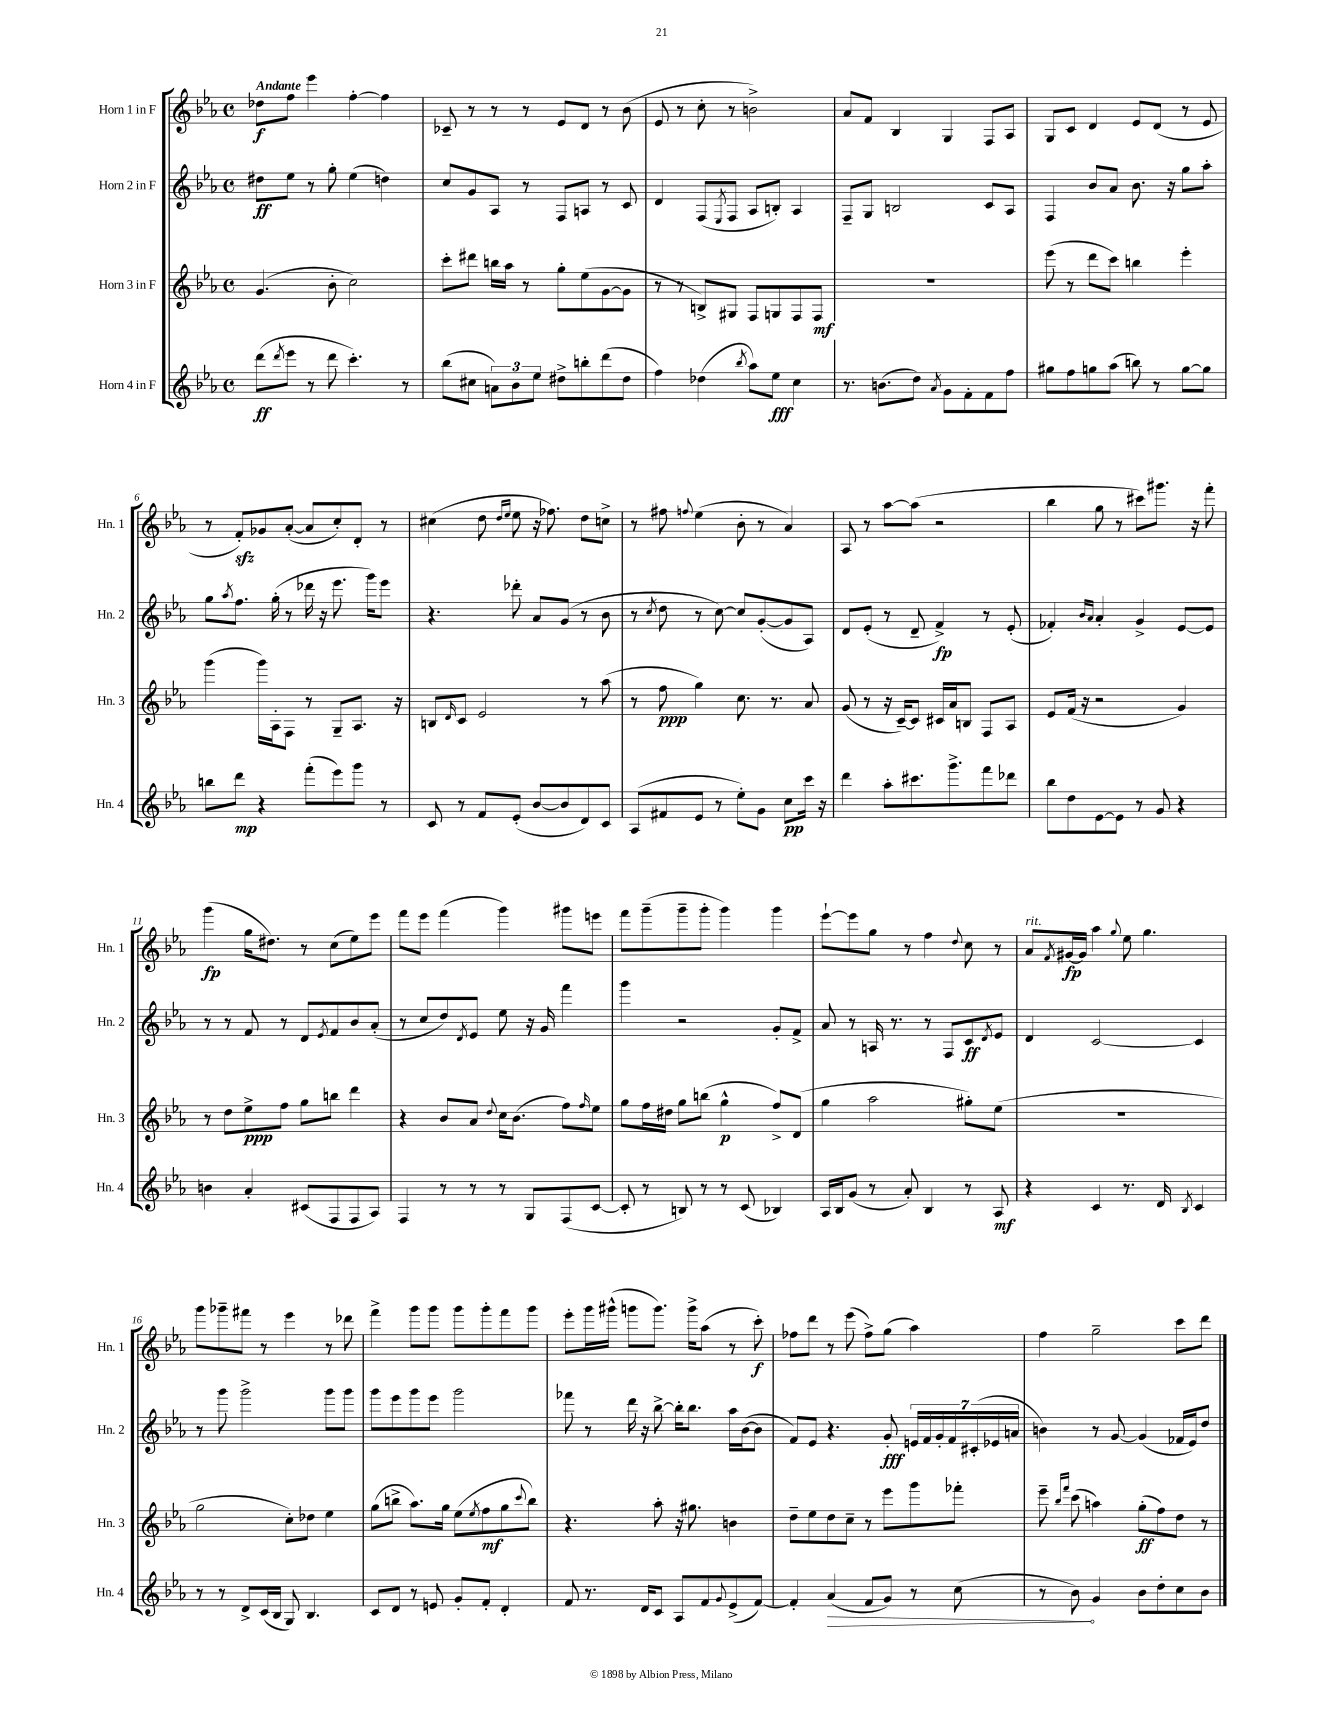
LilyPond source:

<<
\new StaffGroup <<
\new Staff = "s0" \with { instrumentName = "Horn 1 in F" shortInstrumentName = "Hn. 1" } {
    \clef treble \key ees \major \defaultTimeSignature \time 4/4 \tempo "Andante"
    des''8\f f''8 ees'''4 f''4~-. f''4 |
    ces'8-- r8 r8 r8 ees'8 d'8 r8 bes'8( |
    ees'8 r8 c''8-. r8 b'2->) |
    aes'8 f'8 bes4 g4 f8 aes8 |
    g8 c'8 d'4 ees'8 d'8( r8 ees'8 |
    r8 f'8-.\sfz) ges'8 aes'8~-.( aes'8 c''8-.) d'8-. r8 |
    cis''4( d''8 \grace { d''16 ees''16 } ees''8 r16 fes''8.) d''8 c''8-> |
    r8 fis''8 \appoggiatura { f''8 } ees''4( bes'8-. r8 aes'4) |
    aes8 r8 aes''8~ aes''8( r2 |
    bes''4 g''8 r8 cis'''8) gis'''8. r16 f'''8-. |
    g'''4\fp( g''16 dis''8.) r8 c''8( ees''8) ees'''8 |
    f'''8 ees'''8 f'''4( g'''4) gis'''8 e'''8 |
    f'''8 g'''8--( g'''8-- g'''8-. g'''4) g'''4 |
    ees'''8~-! ees'''8 g''8 r8 f''4 \appoggiatura { d''8 } c''8 r8 |
    aes'8^\markup { \italic "rit." } \acciaccatura { f'8 } gis'16~\fp gis'16 aes''4 \appoggiatura { g''8 } ees''8 g''4. |
    g'''8 ges'''8-- fis'''8 r8 ees'''4 r8 des'''8 |
    f'''4-> g'''8 g'''8 g'''8 g'''8-. f'''8 g'''8 |
    ees'''8-. g'''16 gis'''16-^( g'''8 g'''8.) g'''16-> aes''8( r8 c'''8-.\f) |
    fes''8 d'''8 r8 ees'''8( fes''8->) g''8( aes''4) |
    f''4 g''2-- c'''8 d'''8 \bar "|." |
}
\new Staff = "s1" \with { instrumentName = "Horn 2 in F" shortInstrumentName = "Hn. 2" } {
    \clef treble \key ees \major \defaultTimeSignature \time 4/4
    dis''8\ff ees''8 r8 g''8-. ees''4( d''4) |
    c''8 g'8 aes8 r8 f8 a8 r8 c'8 |
    d'4 f8( \acciaccatura { ees8 } f8 aes8 b8-.) aes4 |
    f8-- g8 b2 c'8 aes8 |
    f4 bes'8 aes'8 bes'8. r16 g''8 aes''8-. |
    g''8 \acciaccatura { aes''8 } f''8. g''16-.( r8 des'''16 r16 ees'''8. g'''16) ees'''8 |
    r4. des'''8-. aes'8 g'8( r8 bes'8 |
    r8 \acciaccatura { c''8 } d''8 r8 c''8~) c''8 g'8~-.( g'8 aes8) |
    d'8 ees'8-.( r8 d'8-- f'4->\fp) r8 ees'8-.( |
    fes'4-.) \grace { bes'16 aes'16 } aes'4-. g'4-> ees'8~ ees'8 |
    r8 r8 f'8 r8 d'8 \acciaccatura { ees'8 } f'8 bes'8 aes'8-.( |
    r8 c''8 d''8) \acciaccatura { d'8 } ees'8 ees''8 r16 g'16 f'''4 |
    g'''4 r2 g'8-. f'8-> |
    aes'8 r8 a16 r8. r8 f8 c'8\ff \acciaccatura { d'8 } ees'8 |
    d'4 c'2~ c'4 |
    r8 g'''8 g'''2-> g'''8 g'''8 |
    g'''8 ees'''8 g'''8 ees'''8 g'''2 |
    fes'''8 r8 d'''16 r16 bes''8~-> bes''16-. bes''8. aes''16 bes'16~( bes'8 |
    f'8) ees'8 r4. g'8-.\fff \tuplet 7/4 { e'16 f'16 g'16-. f'16 cis'16-.( ees'16 a'16 } |
    b'4) r8 g'8~ g'4( fes'16 ees'16) d''8 \bar "|." |
}
\new Staff = "s2" \with { instrumentName = "Horn 3 in F" shortInstrumentName = "Hn. 3" } {
    \clef treble \key ees \major \defaultTimeSignature \time 4/4
    g'4.( bes'8-. c''2) |
    c'''8-. dis'''8 b''16 aes''16 r8 g''8-. ees''8( g'8~ g'8 |
    r8 r8 b8->) gis8 f8 g8 f8 f8\mf |
    R1 |
    ees'''8( r8 d'''8 c'''8) b''4 ees'''4-. |
    g'''4( g'''16) aes16-. f8 r8 g8-- aes8. r16 |
    b8 \grace { d'16 } c'8 ees'2 r8 aes''8( |
    r8 f''8\ppp g''4) c''8. r8. aes'8 |
    g'8( r8 r16 c'16~--) c'8 cis'16 aes'16 b8 f8 aes8 |
    ees'8 f'16( r16 r2 g'4) |
    r8 d''8 ees''8->\ppp f''8 g''8 b''8 d'''4 |
    r4 bes'8 aes'8 \appoggiatura { d''8 } c''16 bes'8.( f''8) \grace { f''16 } ees''8 |
    g''8 f''16 dis''16 g''8 b''8( g''4-^\p f''8->) d'8( |
    g''4 aes''2 gis''8-.) ees''8( |
    R1 |
    g''2 c''8-.) des''8 ees''4 |
    g''8( b''8-> aes''8.) g''16 ees''8( \acciaccatura { ees''8 } f''8\mf g''8 \appoggiatura { c'''8 } b''8) |
    r4. aes''8-. r16 gis''8. b'4 |
    d''8-- ees''8 d''8 c''8-- r8 ees'''8 g'''8 fes'''8-. |
    ees'''8-- \grace { bes''16 f'''16 } c'''8( a''4) g''8-.\ff( f''8) d''8 r8 \bar "|." |
}
\new Staff = "s3" \with { instrumentName = "Horn 4 in F" shortInstrumentName = "Hn. 4" } {
    \clef treble \key ees \major \defaultTimeSignature \time 4/4
    d'''8\ff( \acciaccatura { d'''8 } ees'''8 r8 d'''8 c'''4.-.) r8 |
    bes''8( cis''8 \tuplet 3/2 { a'8) bes'8 ees''8 } dis''8-> b''8-. d'''8( dis''8 |
    f''4) des''4( \acciaccatura { bes''8 } aes''8) ees''8\fff c''4 |
    r8. b'8.( d''8) \acciaccatura { aes'8 } g'8 f'8-. f'8 f''8 |
    gis''8 f''8 g''8 aes''8( b''8) r8 g''8~ g''8 |
    b''8 d'''8\mp r4 f'''8-.( ees'''8) g'''8 r8 |
    c'8 r8 f'8 ees'8-.( bes'8~ bes'8 d'8) c'8 |
    aes8( fis'8 ees'8 r8 ees''8-.) g'8 c''8\pp c'''16 r16 |
    d'''4 aes''8-. cis'''8. g'''8.-> f'''8 des'''8 |
    bes''8 d''8 ees'8~ ees'8 r8 g'8 r4 |
    b'4 aes'4-. cis'8( f8 f8 aes8) |
    f4 r8 r8 r8 g8 f8( c'8~ |
    c'8-. r8 b8) r8 r8 c'8( bes4) |
    aes16 bes16 g'8( r8 aes'8-.) bes4 r8 aes8\mf |
    r4 c'4 r8. d'16 \acciaccatura { bes8 } c'4 |
    r8 r8 d'8-> c'16( bes16 g8) bes4. |
    c'8 d'8 r8 e'8 g'8-. f'8-. d'4-. |
    f'8 r8. d'16 c'8 aes8 f'8 \appoggiatura { g'8 } ees'8->( f'8~) |
    f'4-. \once \override Hairpin.circled-tip = ##t aes'4\>( f'8 g'8) r8 c''8( |
    r8 bes'8\!) g'4 bes'8 d''8-. c''8 bes'8 \bar "|." |
}
>>
>>
